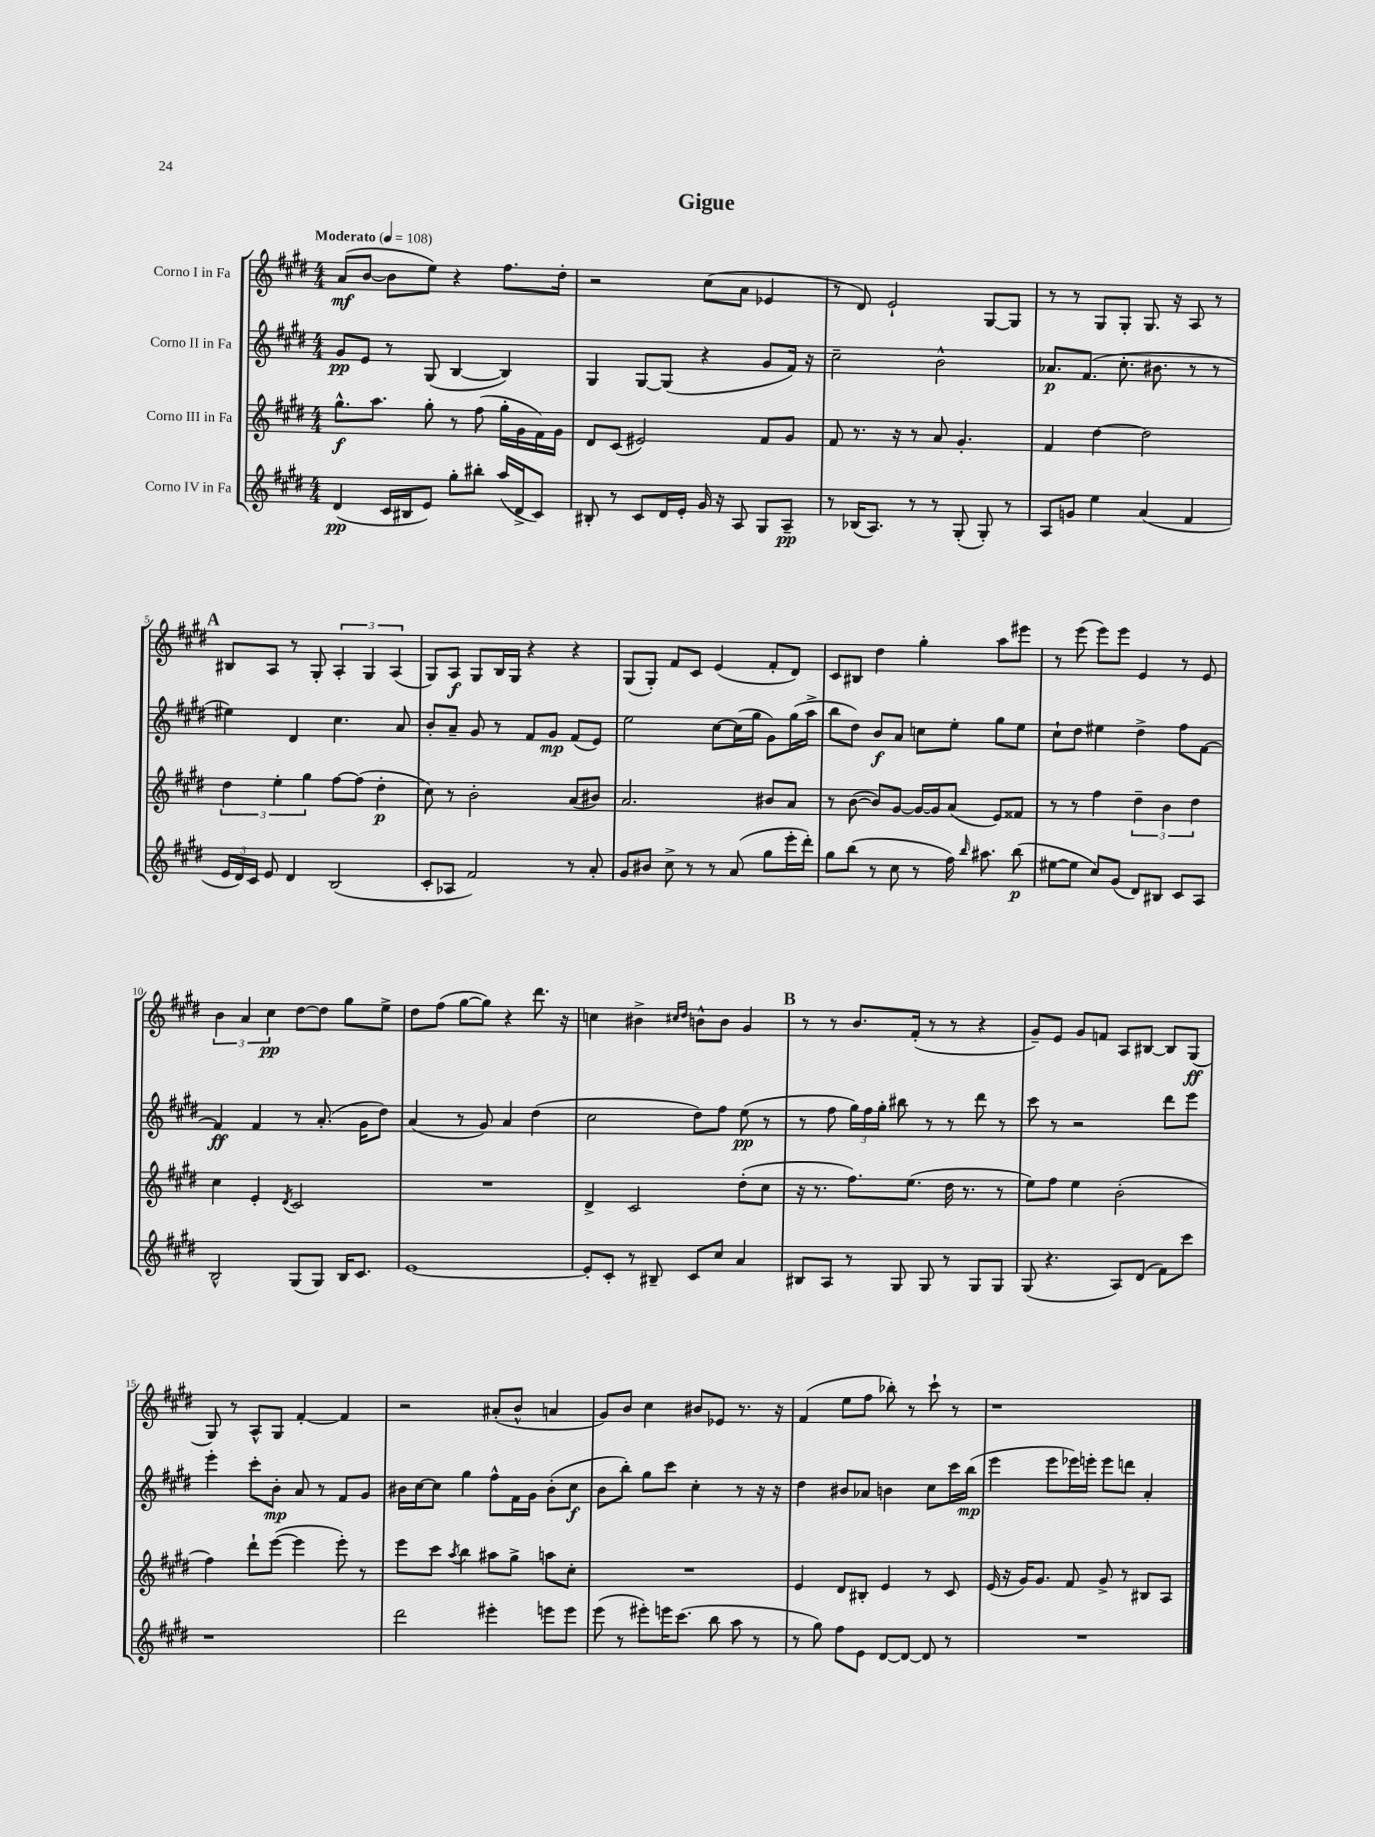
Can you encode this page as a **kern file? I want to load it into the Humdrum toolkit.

**kern	**dynam	**kern	**dynam	**kern	**dynam	**kern	**dynam
*part4	*part4	*part3	*part3	*part2	*part2	*part1	*part1
*staff4	*staff4	*staff3	*staff3	*staff2	*staff2	*staff1	*staff1
*I"Corno IV in Fa	*	*I"Corno III in Fa	*	*I"Corno II in Fa	*	*I"Corno I in Fa	*
*clefG2	*	*clefG2	*	*clefG2	*	*clefG2	*
*k[f#c#g#d#]	*	*k[f#c#g#d#]	*	*k[f#c#g#d#]	*	*k[f#c#g#d#]	*
*M4/4	*	*M4/4	*	*M4/4	*	*M4/4	*
*MM108	*	*MM108	*	*MM108	*	*MM108	*
=1	=1	=1	=1	=1	=1	=1	=1
!	!	!	!	!	!	!LO:TX:a:B:t=Moderato	!
(4d#/	pp	8.gg#^^\L	f	8g#/L	pp	(8a/L	mf
.	.	.	.	8e/J	.	[8b/J	.
.	.	8.aa\J	.	.	.	.	.
16c#/LL	.	.	.	8r	.	8b\L]	.
16B#X/J	.	.	.	.	.	.	.
8e/J)	.	8gg#'\	.	(8G#/	.	8ee\J)	.
8gg#'\L	.	8r	.	[4B/	.	4r	.
8bb#X'\J	.	(8ff#\	.	.	.	.	.
(16aa/LL	.	16gg#'\LL	.	4B/])	.	8.ff#\L	.
16d#^/J	.	16g#\	.	.	.	.	.
8c#/J)	.	16f#\)	.	.	.	.	.
.	.	16g#\JJ	.	.	.	16dd#'\Jk	.
=2	=2	=2	=2	=2	=2	=2	=2
8B#X'/	.	8d#/L	.	4G#/	.	2r	.
8r	.	(8c#/J	.	.	.	.	.
8c#/L	.	2e#X/)	.	[8G#/L	.	.	.
16d#/L	.	.	.	(8G#/J]	.	.	.
16e'/JJ	.	.	.	.	.	.	.
16g#/	.	.	.	4r	.	(8cc#\L	.
16r	.	.	.	.	.	.	.
8A/	.	.	.	.	.	8a\J	.
8G#/L	.	8f#/L	.	8g#/L	.	4e-X/	.
8A~/J	pp	8g#/J	.	16f#/Jk)	.	.	.
.	.	.	.	16r	.	.	.
=3	=3	=3	=3	=3	=3	=3	=3
8r	.	8f#/	.	2cc#~\	.	8r	.
(16B-X/KL	.	8.r	.	.	.	8d#/)	.
8.A/J)	.	.	.	.	.	.	.
.	.	.	.	.	.	2e`/	.
.	.	16r	.	.	.	.	.
8r	.	8r	.	.	.	.	.
8r	.	8a/	.	2b^^\	.	.	.
(8G#'/	.	4.g#'/	.	.	.	.	.
8G#'/)	.	.	.	.	.	[8G#/L	.
8r	.	.	.	.	.	8G#/J]	.
=4	=4	=4	=4	=4	=4	=4	=4
8A/L	.	4f#/	.	8.a-X/L	p	8r	.
8gn/J	.	.	.	.	.	8r	.
.	.	.	.	(8.f#/J	.	.	.
4ee\	.	[4dd#\	.	.	.	8G#/L	.
.	.	.	.	8.cc#'\	.	8G#'/J	.
(4a/	.	2dd#\]	.	.	.	8.G#/	.
.	.	.	.	8.b#X\	.	.	.
.	.	.	.	.	.	16r	.
4f#/	.	.	.	8r	.	8A/	.
.	.	.	.	8r	.	8r	.
!!LO:LB:g=z
!!LO:REH:place=s1:t=A
=5	=5	=5	=5	=5	=5	=5	=5
24e/LL	.	6dd#\	.	4ee#X\)	.	8B#X/L	.
24d#/)	.	.	.	.	.	.	.
24c#/JJ	.	.	.	.	.	.	.
8e/	.	.	.	.	.	8A/J	.
.	.	6ee'\	.	.	.	.	.
4d#/	.	.	.	4d#/	.	8r	.
.	.	6gg#\	.	.	.	.	.
.	.	.	.	.	.	8G#'/	.
(2B/	.	[8ff#\L	.	4.cc#\	.	6A'/	.
.	.	(8ff#\J]	.	.	.	.	.
.	.	.	.	.	.	6G#/	.
.	.	4dd#'\	p	.	.	.	.
.	.	.	.	.	.	(6A/	.
.	.	.	.	8a/	.	.	.
=6	=6	=6	=6	=6	=6	=6	=6
8c#'/L	.	8cc#\)	.	8b'/L	.	8G#/L)	.
8A-X/J	.	8r	.	8a~/J	.	8A/J	f
2f#/)	.	2b'\	.	8g#/	.	8G#/L	.
.	.	.	.	8r	.	16B/L	.
.	.	.	.	.	.	16G#/JJ	.
.	.	.	.	8f#/L	.	4r	.
.	.	.	.	8g#/J	mp	.	.
8r	.	(8a/L	.	(8f#/L	.	4r	.
8a'/	.	8b#X/J)	.	8e/J)	.	.	.
=7	=7	=7	=7	=7	=7	=7	=7
8g#/L	.	2.a/	.	2ee\	.	(8G#/L	.
8b#X/J	.	.	.	.	.	8G#'/J)	.
8cc#^\	.	.	.	.	.	8f#/L	.
8r	.	.	.	.	.	8c#/J	.
8r	.	.	.	[8cc#\L	.	(4e/	.
(8a/	.	.	.	(16cc#\L]	.	.	.
.	.	.	.	16gg#\JJ	.	.	.
8gg#\L	.	8b#X/L	.	8g#\L)	.	8f#'/L	.
16eee'\L	.	8a/J	.	(16gg#\L	.	8d#/J)	.
16ddd#'\JJ)	.	.	.	16aa^\JJ	.	.	.
=8	=8	=8	=8	=8	=8	=8	=8
8gg#\L	.	8r	.	8bb\L	.	8c#/L	.
(8bb\J	.	([8b\	.	8dd#\J)	.	8B#X/J	.
8r	.	8b/L])	.	8b/L	f	4dd#\	.
8cc#\	.	[8g#/J	.	8a/J	.	.	.
8r	.	16g#/LL_	.	8ccn\L	.	4gg#'\	.
.	.	16g#/J]	.	.	.	.	.
16ff#\)	.	(8a/J	.	8ee'\J	.	.	.
16qqbb/	.	.	.	.	.	.	.
8.aa#X\	.	.	.	.	.	.	.
.	.	8e/L)	.	8gg#\L	.	8aa\L	.
(8bb\	p	8f##X/J	.	8ee\J	.	8eee#X\J	.
=9	=9	=9	=9	=9	=9	=9	=9
[8ee#X\L	.	8r	.	8cc#`\L	.	8r	.
8ee#\J]	.	8r	.	8dd#\J	.	(8eee\	.
8cc#/L)	.	4ff#\	.	4ee#X\	.	8eee\L)	.
(8g#/J	.	.	.	.	.	8eee\J	.
8d#/L)	.	6dd#~\	.	4dd#^\	.	4e/	.
8B#X/J	.	.	.	.	.	.	.
.	.	6b\	.	.	.	.	.
8c#/L	.	.	.	8ff#\L	.	8r	.
.	.	6dd#\	.	.	.	.	.
8A/J	.	.	.	[8f#\J	.	8e/	.
!!LO:LB:g=z
=10	=10	=10	=10	=10	=10	=10	=10
2B^^/	.	4cc#\	.	4f#/]	ff	6b\	.
.	.	.	.	.	.	6a/	.
.	.	4e'/	.	4f#/	.	.	.
.	.	.	.	.	.	6cc#\	pp
.	.	8qd#/	.	.	.	.	.
(8G#/L	.	2c#/	.	8r	.	[8dd#\L	.
8G#/J)	.	.	.	(8.a'/	.	8dd#\J]	.
16B/KL	.	.	.	.	.	8gg#\L	.
8.c#/J	.	.	.	16g#\KL	.	.	.
.	.	.	.	8dd#\J)	.	8ee^\J	.
=11	=11	=11	=11	=11	=11	=11	=11
[1e	.	1r	.	(4a/	.	8dd#\L	.
.	.	.	.	.	.	(8ff#\J	.
.	.	.	.	8r	.	[8gg#\L	.
.	.	.	.	8g#/)	.	8gg#\J])	.
.	.	.	.	4a/	.	4r	.
.	.	.	.	(4dd#\	.	8.ddd#\	.
.	.	.	.	.	.	16r	.
=12	=12	=12	=12	=12	=12	=12	=12
8e'/L]	.	4d#^/	.	2cc#\	.	4ccn\	.
8c#'/J	.	.	.	.	.	.	.
8r	.	2c#/	.	.	.	4b#X^\	.
8B#X~/	.	.	.	.	.	.	.
.	.	.	.	.	.	16qqcc#X/LL	.
.	.	.	.	.	.	16qqdd#/JJ	.
8c#/L	.	.	.	8dd#\L)	.	8bn^^\L	.
8cc#/J	.	.	.	8ff#\J	.	8b\J	.
4a/	.	(8dd#'\L	.	(8ee\	pp	4g#/	.
.	.	8cc#\J	.	8r	.	.	.
!!LO:REH:place=s1:t=B
=13	=13	=13	=13	=13	=13	=13	=13
8B#X/L	.	16r	.	8r	.	8r	.
.	.	8.r	.	.	.	.	.
8A/J	.	.	.	8ff#\	.	8r	.
8r	.	8.ff#\L)	.	24gg#\LL)	.	8.b/L	.
.	.	.	.	24ff#\	.	.	.
.	.	.	.	24gg#'\JJ	.	.	.
8G#/	.	.	.	8bb#X\	.	.	.
.	.	(8.ee\J	.	.	.	(16f#'/Jk	.
8G#/	.	.	.	8r	.	8r	.
8r	.	16dd#\	.	8r	.	8r	.
.	.	8.r	.	.	.	.	.
8G#/L	.	.	.	8ddd#\	.	4r	.
8G#/J	.	8r	.	8r	.	.	.
=14	=14	=14	=14	=14	=14	=14	=14
(8G#/	.	8ee\L)	.	8ccc#\	.	8g#~/L)	.
4.r	.	8ff#\J	.	8r	.	8e/J	.
.	.	4ee\	.	2r	.	8g#/L	.
.	.	.	.	.	.	8fn/J	.
8A/L)	.	(2b'\	.	.	.	8A/L	.
(8d#/J	.	.	.	.	.	[8B#X/J	.
8f#\L)	.	.	.	8ddd#\L	.	8B#/L]	.
8ccc#\J	.	.	.	8eee\J	.	(8G#/J	ff
!!LO:LB:g=z
=15	=15	=15	=15	=15	=15	=15	=15
1r	.	4ff#\)	.	4eee'\	.	8G#/)	.
.	.	.	.	.	.	8r	.
.	.	8ddd#`\L	.	8ccc#'\L	.	8A^^/L	.
.	.	([8eee\J	.	8b'\J	mp	8G#/J	.
.	.	4eee\]	.	8a/	.	[4f#'/	.
.	.	.	.	8r	.	.	.
.	.	8eee'\)	.	8f#/L	.	4f#/]	.
.	.	8r	.	8g#/J	.	.	.
=16	=16	=16	=16	=16	=16	=16	=16
2ddd#\	.	8eee\L	.	16b#X\LL	.	2r	.
.	.	.	.	[16cc#\J	.	.	.
.	.	8ccc#\J	.	8cc#\J]	.	.	.
.	.	8qaa/	.	.	.	.	.
.	.	4bb\	.	4gg#\	.	.	.
4eee#X'\	.	8aa#X\L	.	8ff#^^\L	.	(8a#X'/L	.
.	.	8gg#^\J	.	16f#\L	.	8b^^/J	.
.	.	.	.	16g#\JJ	.	.	.
8eeen\L	.	8aan\L	.	(8b#'\L	.	4an/	.
8eee\J	.	8cc#'\J	.	8cc#\J	f	.	.
=17	=17	=17	=17	=17	=17	=17	=17
(8eee\	.	1r	.	8b\L	.	8g#/L)	.
8r	.	.	.	8bb'\J)	.	8b/J	.
8eee#X'\L)	.	.	.	8gg#\L	.	4cc#\	.
16eeen\K	.	.	.	8ccc#\J	.	.	.
(8.ccc#\J	.	.	.	.	.	.	.
.	.	.	.	4cc#'\	.	8b#X/L	.
8bb\	.	.	.	.	.	8e-X/J	.
8aa\	.	.	.	8r	.	8.r	.
8r	.	.	.	16r	.	.	.
.	.	.	.	16r	.	16r	.
=18	=18	=18	=18	=18	=18	=18	=18
8r	.	4e/	.	4dd#\	.	(4f#/	.
8gg#\)	.	.	.	.	.	.	.
8ff#\L	.	8d#/L	.	8b#X/L	.	8ee\L	.
8e\J	.	8B#X'/J	.	8a-X/J	.	8ff#\J	.
[8d#/L	.	4e/	.	4bn\	.	8bb-X'\)	.
8d#/J_	.	.	.	.	.	8r	.
8d#/]	.	8r	.	8cc#\L	.	8ccc#`\	.
8r	.	8c#/	.	16ccc#\L	.	8r	.
.	.	.	.	(16bb\JJ	mp	.	.
=19	=19	=19	=19	=19	=19	=19	=19
1r	.	(16e/	.	4eee\	.	1r	.
.	.	16r	.	.	.	.	.
.	.	16g#/KL)	.	.	.	.	.
.	.	8.g#/J	.	.	.	.	.
.	.	.	.	8eee\L	.	.	.
.	.	8f#/	.	16eee-X\L)	.	.	.
.	.	.	.	16eeen'\JJ	.	.	.
.	.	8g#^/	.	8eee\L	.	.	.
.	.	8r	.	8dddn\J	.	.	.
.	.	8B#X/L	.	4a'/	.	.	.
.	.	8A/J	.	.	.	.	.
==	==	==	==	==	==	==	==
*-	*-	*-	*-	*-	*-	*-	*-
